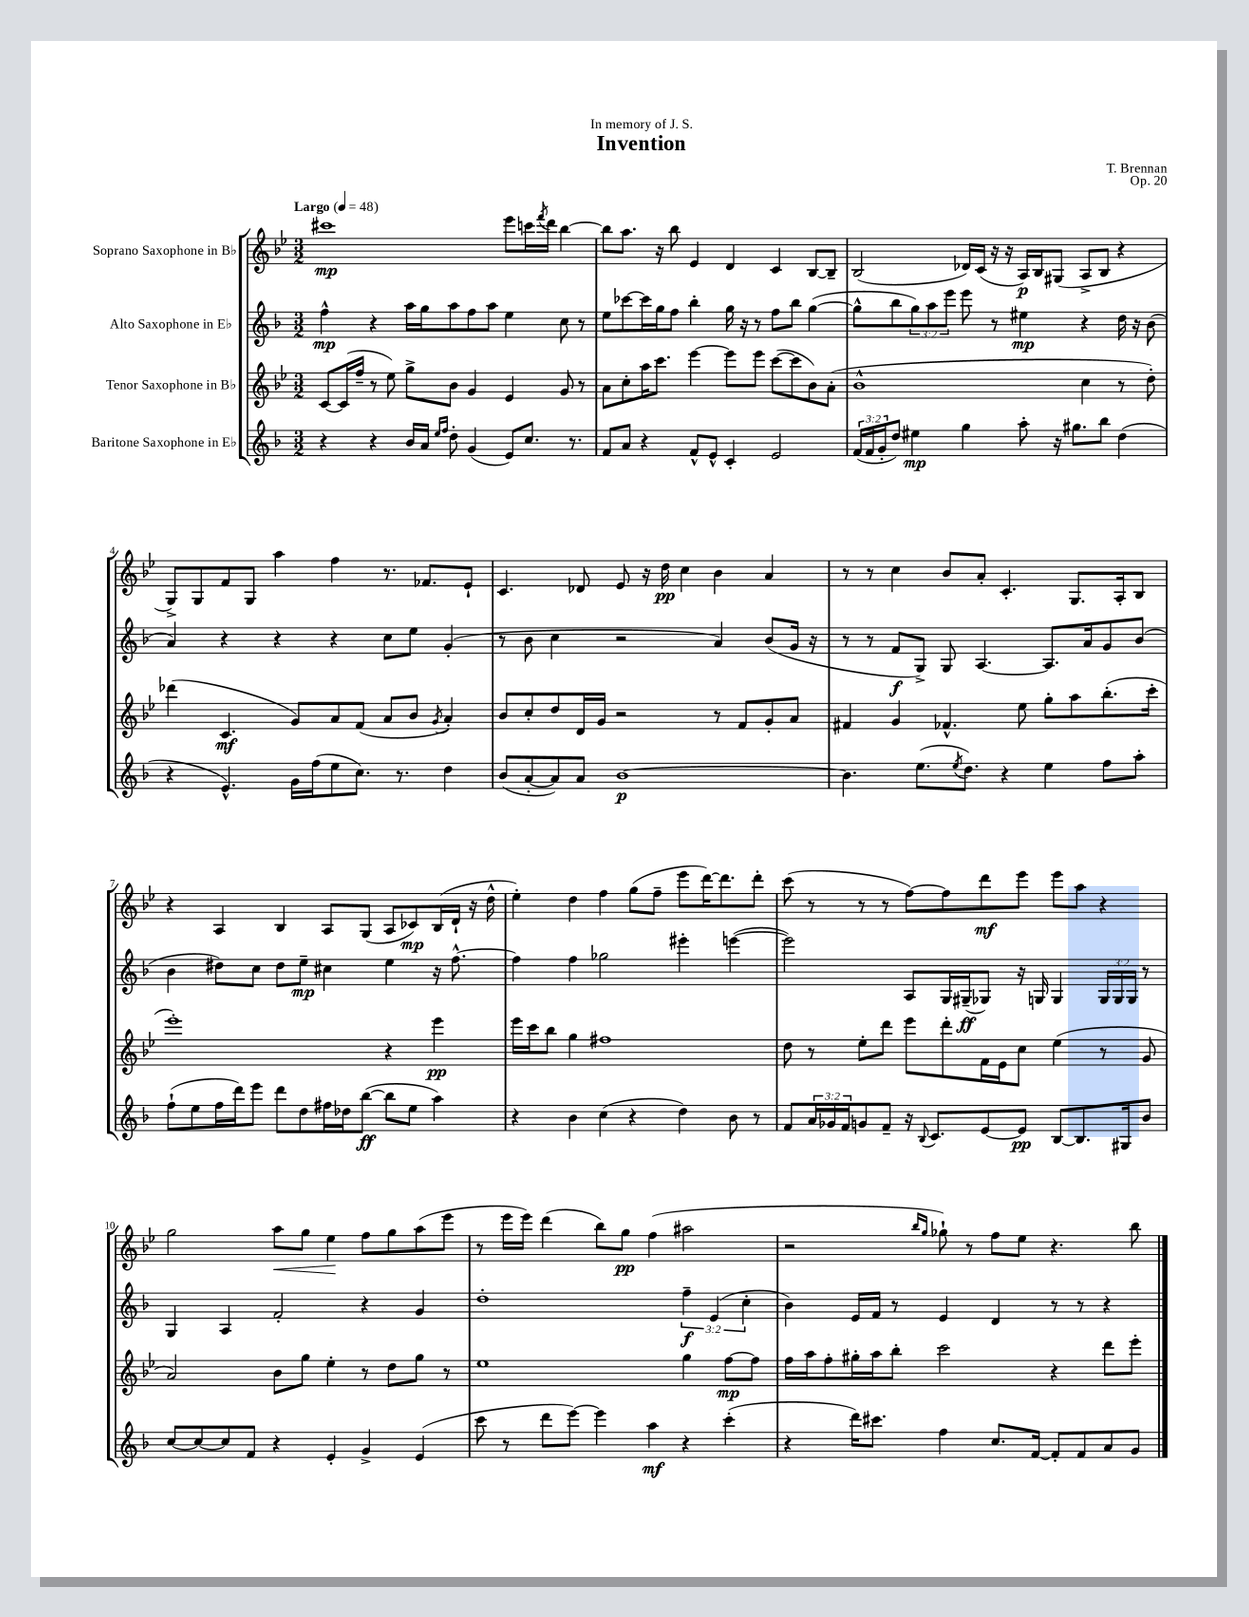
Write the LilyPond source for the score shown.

\header { title = "Invention" composer = "T. Brennan" dedication = "In memory of J. S." opus = "Op. 20" }
<<
\new StaffGroup <<
\new Staff = "s0" \with { instrumentName = "Soprano Saxophone in Bb" } {
    \clef treble \key bes \major \numericTimeSignature \time 3/2 \tempo "Largo" 4 = 48
    cis'''1\mp ees'''8 c'''16 \acciaccatura { f'''8 } d'''16 bes''4~ |
    bes''8 a''8. r16 bes''8 ees'4 d'4 c'4 bes8~ bes8-- |
    bes2( des'16) c'16( r16 r16 a16\p) bes16 gis8( a8-> bes8 r4 |
    g8->) g8 f'8 g8 a''4 f''4 r8. fes'8. ees'8-! |
    c'4. des'8 ees'8 r16 d''16\pp c''4 bes'4 a'4 |
    r8 r8 c''4 bes'8 a'8-. c'4.-. g8. a16-. bes8 |
    r4 a4 bes4 a8 g8( a8 ces'8\mp) bes16( d'16-! r16 d''16-^ |
    ees''4-.) d''4 f''4 g''8( f''8-- ees'''8 d'''16~) d'''8. d'''8-. |
    c'''8( r8 r8 r8 f''8~) f''8 d'''8\mf ees'''8 ees'''8 a''8 r4 |
    g''2 a''8\< g''8 ees''4\! f''8 g''8 a''8( ees'''8 |
    r8 ees'''16 ees'''16) d'''4( bes''8) g''8\pp f''4( ais''2 |
    r2 \grace { bes''16 g''16 } ges''8-!) r8 f''8 ees''8 r4. bes''8 \bar "|." |
}
\new Staff = "s1" \with { instrumentName = "Alto Saxophone in Eb" } {
    \clef treble \key f \major \numericTimeSignature \time 3/2 \override Staff.TupletNumber.text = #tuplet-number::calc-fraction-text
    f''4-^\mp r4 a''16 g''16 a''8 f''8 a''8 e''4 c''8 r8 |
    e''8 ces'''8~ ces'''16 g''16 f''8 bes''4-. g''16 r16 r8 f''8 bes''8 g''4~( |
    g''8-^ bes''8 \tuplet 3/2 { g''8) a''8 e'''8 } e'''8 r8 eis''4\mp r4 d''16 r16 bes'8( |
    a'4) r4 r4 r4 c''8 e''8 g'4-.( |
    r8 bes'8 c''4 r2 a'4) bes'8( g'16 r16 |
    r8 r8 f'8\f g8->) g8 a4.~ a8. a'16 g'8 bes'8( |
    bes'4 dis''8) c''8 dis''8 e''8--\mp cis''4 e''4 r16 f''8.~-^ |
    f''4 f''4 ges''2 eis'''4-. e'''4~( |
    e'''2) a8 g16 gis16--\ff( ges8) r16 g16 g4 \tuplet 3/2 { g16 g16 g16 } r8 |
    g4 a4 f'2-. r4 g'4 |
    d''1-. \tuplet 3/2 { f''4--\f e'4( c''4-. } |
    bes'4) e'16 f'16 r8 e'4 d'4 r8 r8 r4 \bar "|." |
}
\new Staff = "s2" \with { instrumentName = "Tenor Saxophone in Bb" } {
    \clef treble \key bes \major \numericTimeSignature \time 3/2
    c'8~ c'16( f''16-- r8 ees''8) g''8-> bes'8 g'4 ees'4 g'8 r8 |
    a'8 c''8-. a''16 c'''8. ees'''4~ ees'''8 ees'''8 c'''8~( c'''8 bes'8) a'8-.( |
    bes'1-^ c''4 r8 d''8-.) |
    des'''4( c'4.\mf g'8) a'8 f'8( a'8 bes'8 \acciaccatura { g'8 } a'4-.) |
    bes'8 c''8-. d''8 d'16 g'16 r2 r8 f'8 g'8-. a'8 |
    fis'4 g'4 fes'4.-^ ees''8 g''8-. a''8 bes''8.-.( c'''16-. |
    ees'''1-.) r4 ees'''4\pp |
    ees'''16 c'''16 bes''8 g''4 fis''1 |
    d''8 r8 ees''8-. d'''8 ees'''8 d'''8-. f'16 ees'16 c''8 ees''4( r8 g'8 |
    a'2) bes'8 g''8 ees''4-. r8 d''8 g''8 r8 |
    ees''1 g''4 f''8~\mp f''8 |
    f''16 a''16 f''8-. gis''16-. a''16 bes''8-. c'''2 r4 d'''8 ees'''8-. \bar "|." |
}
\new Staff = "s3" \with { instrumentName = "Baritone Saxophone in Eb" } {
    \clef treble \key f \major \numericTimeSignature \time 3/2 \override Staff.TupletNumber.text = #tuplet-number::calc-fraction-text
    r4 r4 bes'16 a'16 \grace { e''16 f''16 } d''8-. g'4( e'8) c''8. r8. |
    f'8 a'8 r4 f'8-^ e'8-^ c'4-. e'2 |
    \tuplet 3/2 { f'16( f'16 g'16-. } d''8) eis''4\mp g''4 a''8-. r16 gis''8. bes''8 d''4( |
    r4 e'4.-^) g'16 f''16( e''8 c''8.) r8. d''4 |
    bes'8( a'8~-. a'8) a'8 bes'1~\p |
    bes'4. e''8.( \acciaccatura { e''8 } d''8.) r4 e''4 f''8 a''8-. |
    f''8-!( e''8 f''16 d'''16) e'''8 d'''8 d''8 fis''16 des''16 bes''8~\ff( bes''8 e''8 a''4) |
    r4 bes'4 c''4( r4 d''4) bes'8 r8 |
    f'8 \tuplet 3/2 { a'16 ges'16 f'16 } g'8 f'8-- r16 \appoggiatura { bes8 } c'8. e'8~ e'8\pp bes8~ bes8. gis16 bes'8 |
    c''8~ c''8~ c''8 f'8 r4 e'4-. g'4-> e'4( |
    c'''8 r8 d'''8 e'''8~) e'''4 a''4\mf r4 c'''4-.( |
    r4 d'''16) cis'''8. f''4 c''8. f'16~ f'8-. f'8 a'8 g'8 \bar "|." |
}
>>
>>
